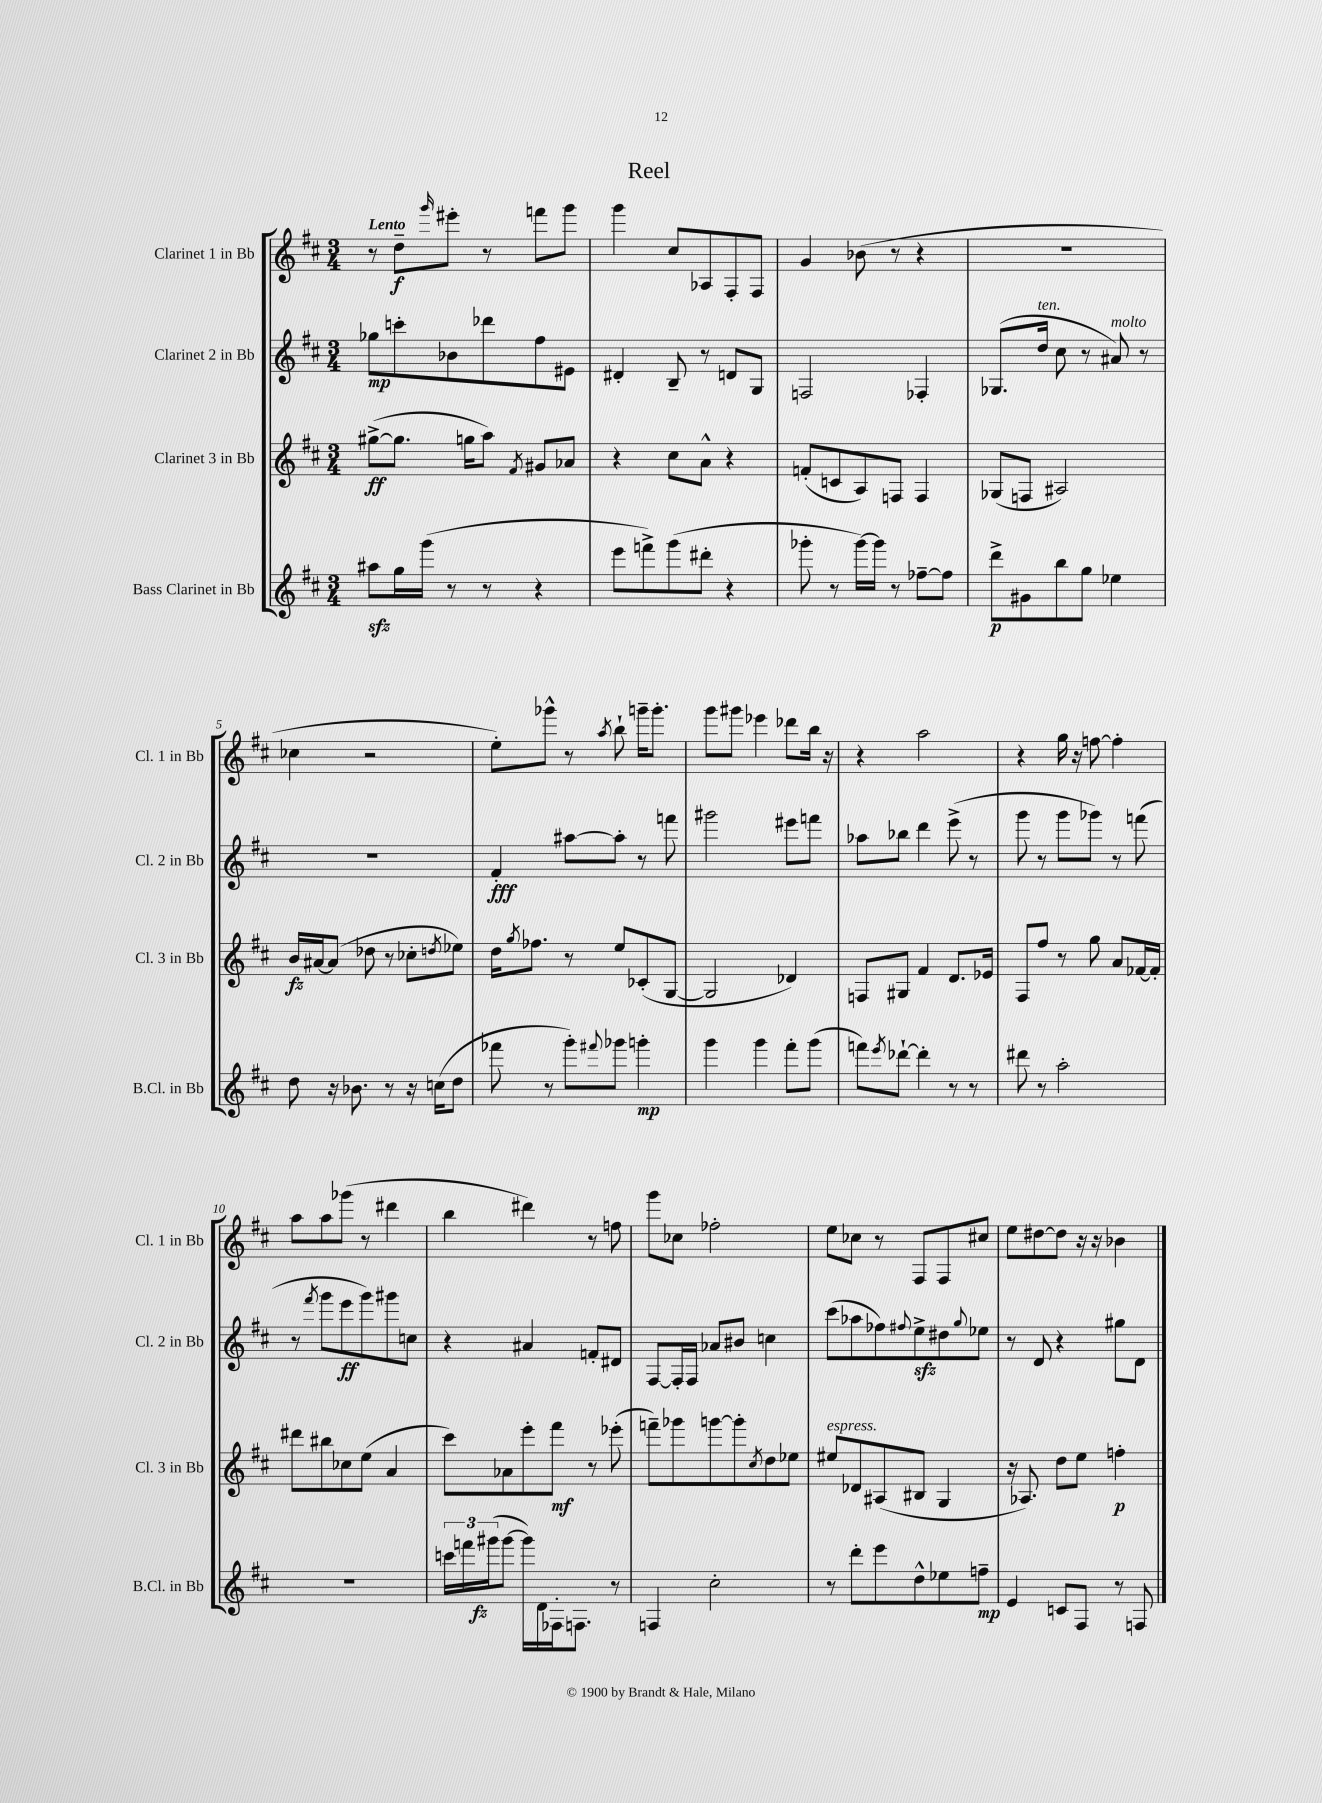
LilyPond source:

\header { title = "Reel" }
<<
\new StaffGroup <<
\new Staff = "s0" \with { instrumentName = "Clarinet 1 in Bb" shortInstrumentName = "Cl. 1 in Bb" } {
    \clef treble \key d \major \numericTimeSignature \time 3/4 \tempo "Lento"
    r8 d''8--\f \grace { g'''16 } eis'''8-. r8 f'''8 g'''8 |
    g'''4 cis''8 aes8 fis8-. fis8 |
    g'4 bes'8( r8 r4 |
    R2. |
    ces''4 r2 |
    e''8-.) ges'''8-^ r8 \acciaccatura { a''8 } b''8-! g'''16-- g'''8.-. |
    g'''8 gis'''8 ees'''4 des'''8 b''16 r16 |
    r4 a''2 |
    r4 g''16 r16 f''8~ f''4-. |
    a''8 a''8 ges'''8( r8 dis'''4 |
    b''4 dis'''4) r8 f''8 |
    g'''8 ces''8 fes''2-. |
    e''8 ces''8 r8 fis8 fis8 cis''8 |
    e''8 dis''8~ dis''8 r16 r16 bes'4 \bar "|." |
}
\new Staff = "s1" \with { instrumentName = "Clarinet 2 in Bb" shortInstrumentName = "Cl. 2 in Bb" } {
    \clef treble \key d \major \numericTimeSignature \time 3/4
    ges''8\mp c'''8-. bes'8 des'''8 fis''8 eis'8 |
    dis'4-. b8-- r8 d'8 g8 |
    f2 fes4-. |
    ges8.( d''16^\markup { \italic "ten." } cis''8 r8 ais'8^\markup { \italic "molto" }) r8 |
    R2. |
    fis'4-.\fff ais''8~ ais''8-. r8 f'''8 |
    gis'''2 eis'''8 f'''8 |
    aes''8 bes''8 d'''4 e'''8->( r8 |
    g'''8 r8 g'''8 ges'''8) r8 f'''8( |
    r8 \acciaccatura { fis'''8 } g'''8 e'''8\ff g'''8) gis'''8 c''8 |
    r4 ais'4 f'8-. dis'8 |
    fis8~ fis16-. fis16 aes'8 bis'8 c''4 |
    cis'''8( aes''8 fes''8) \appoggiatura { fis''8 } e''8->\sfz dis''8 \appoggiatura { g''8 } ees''8 |
    r8 d'8 r4 gis''8 d'8 \bar "|." |
}
\new Staff = "s2" \with { instrumentName = "Clarinet 3 in Bb" shortInstrumentName = "Cl. 3 in Bb" } {
    \clef treble \key d \major \numericTimeSignature \time 3/4
    gis''8~->\ff( gis''8. g''16 a''8) \acciaccatura { fis'8 } gis'8 aes'8 |
    r4 cis''8 a'8-^ r4 |
    f'8-.( c'8 a8) f8 f4 |
    ges8( f8 ais2) |
    b'16\fz ais'16~ ais'8( des''8 r8 ces''8-. \acciaccatura { d''8 } ees''8) |
    d''16 \acciaccatura { g''8 } fes''8. r8 e''8 ces'8-.( g8~ |
    g2 des'4) |
    f8 gis8 fis'4 d'8. ees'16 |
    fis8 fis''8 r8 g''8 a'8 fes'16~ fes'16-. |
    dis'''8 bis''8 ces''8 e''8( a'4 |
    cis'''8) aes'8 e'''8-. fis'''8\mf r8 ees'''8-.( |
    f'''8--) ges'''8 g'''8~ g'''8-. \acciaccatura { cis''8 } d''8 ees''8 |
    eis''8^\markup { \italic "espress." } des'8 ais8( bis8 g4 |
    r16 aes8.) d''8 e''8 f''4-.\p \bar "|." |
}
\new Staff = "s3" \with { instrumentName = "Bass Clarinet in Bb" shortInstrumentName = "B.Cl. in Bb" } {
    \clef treble \key d \major \numericTimeSignature \time 3/4
    ais''8\sfz g''16 g'''16( r8 r8 r4 |
    e'''8 f'''8->) g'''8( dis'''8-. r4 |
    ges'''8-. r8 ges'''16~) ges'''16 r8 fes''8~-- fes''8 |
    d'''8->\p gis'8 b''8 g''8 ees''4 |
    d''8 r16 bes'8. r8 r16 c''16( d''8 |
    fes'''8 r8 g'''8-.) \appoggiatura { fis'''8 } ges'''8 g'''4-.\mp |
    g'''4 g'''4 fis'''8-. g'''8( |
    f'''8) \acciaccatura { e'''8 } des'''8~-! des'''4-. r8 r8 |
    dis'''8 r8 a''2-. |
    R2. |
    \tuplet 3/2 { c'''16 f'''16 gis'''16\fz( } gis'''8~ gis'''16) d'16 fes16-. f8. r8 |
    f4 cis''2-. |
    r8 d'''8-. e'''8 d''8-^ ees''8 f''8--\mp |
    e'4 c'8 fis8 r8 f8 \bar "|." |
}
>>
>>
